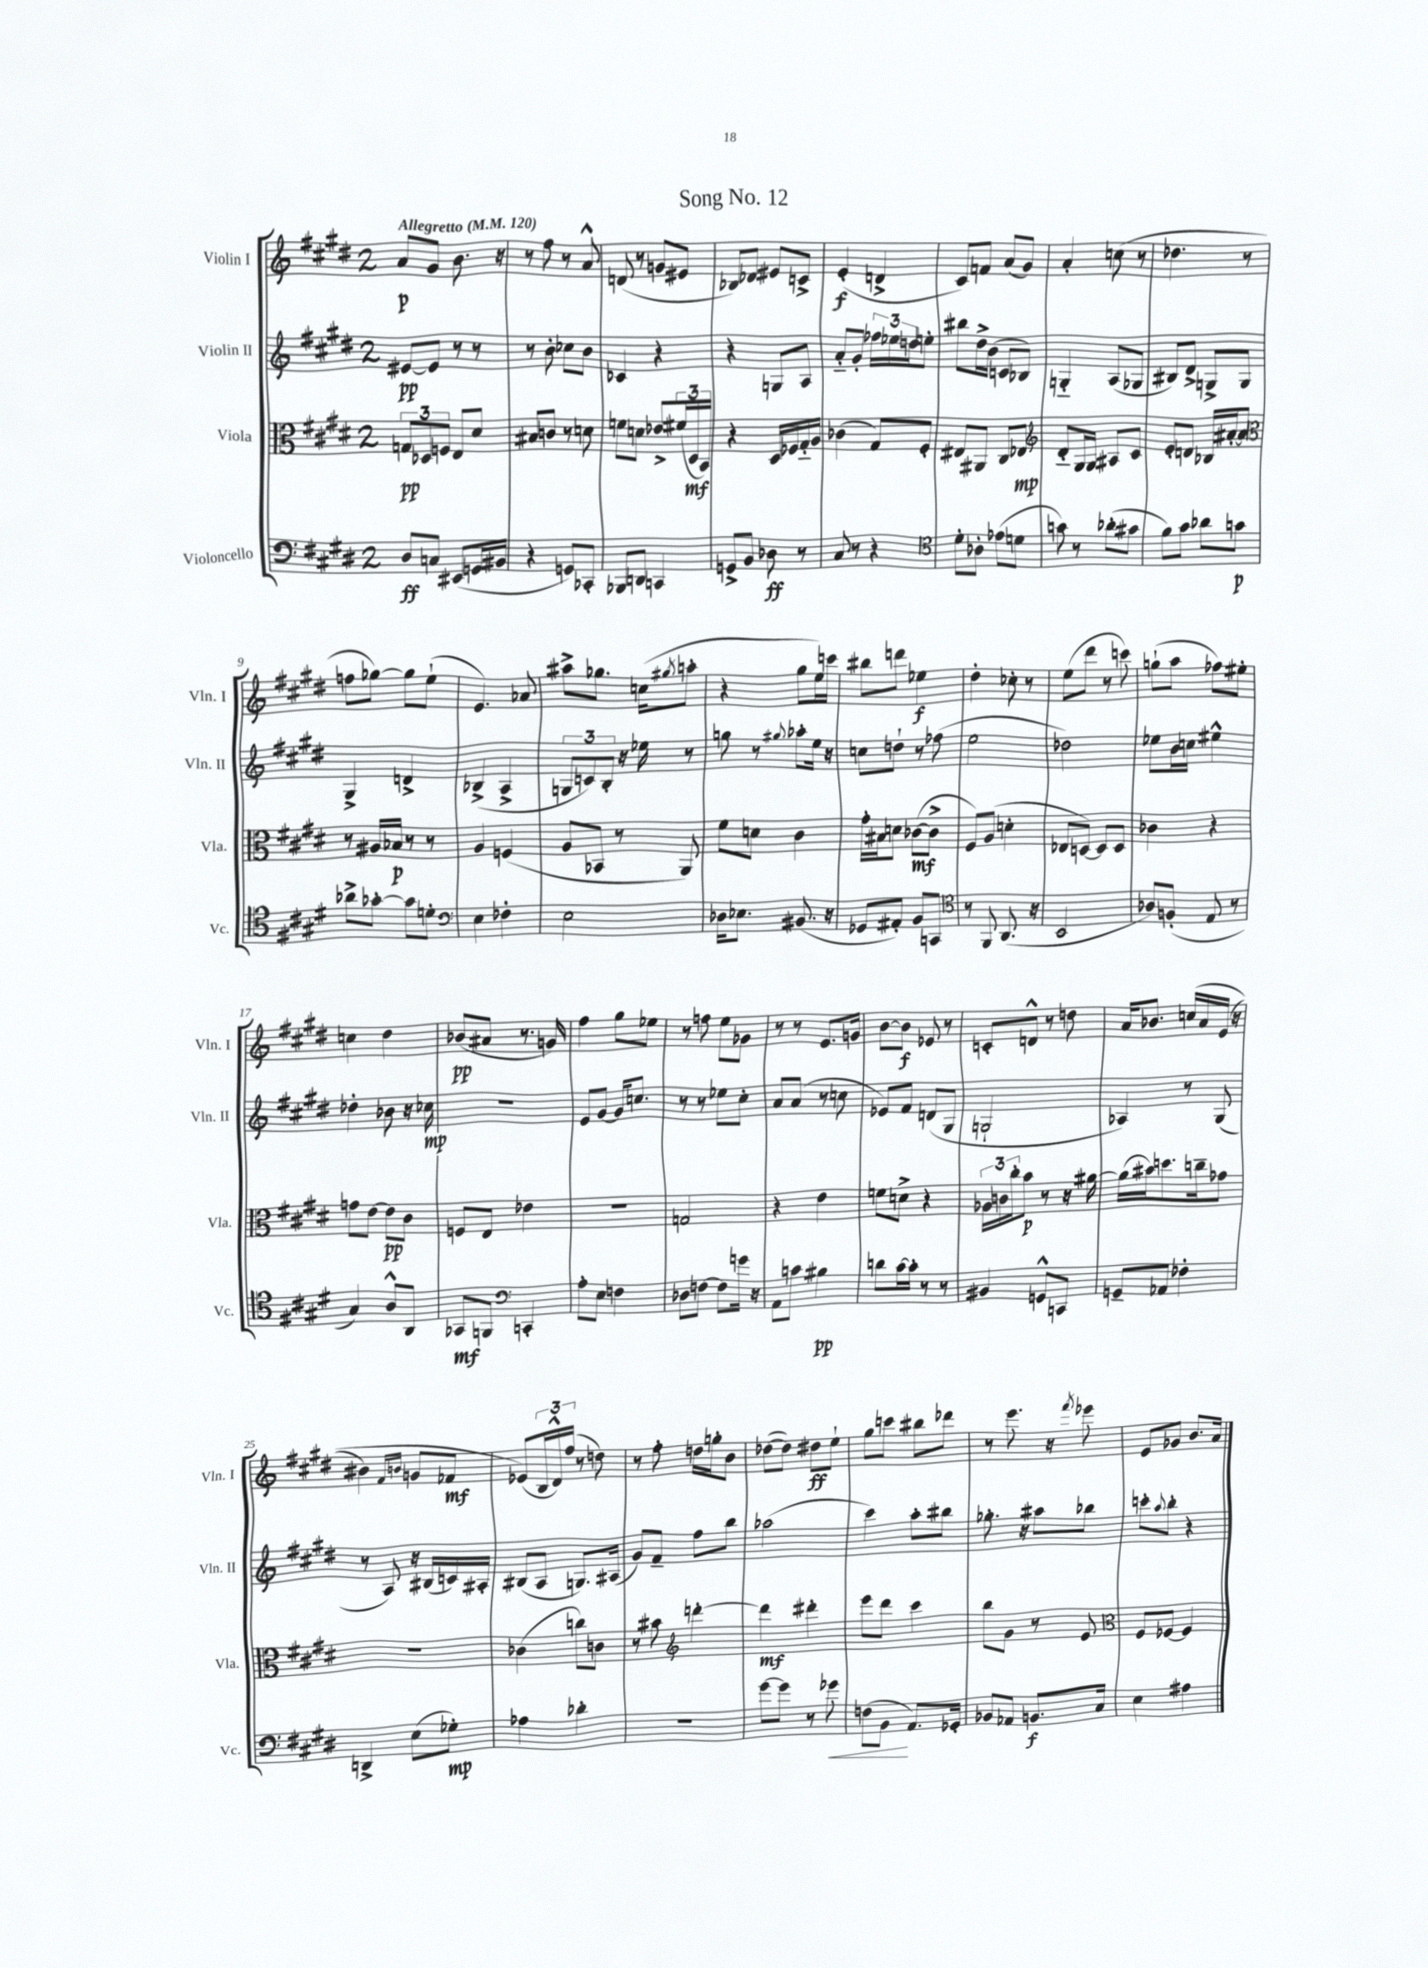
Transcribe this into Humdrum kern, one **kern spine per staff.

**kern	**dynam	**kern	**dynam	**kern	**dynam	**kern	**dynam
*part4	*part4	*part3	*part3	*part2	*part2	*part1	*part1
*staff4	*staff4	*staff3	*staff3	*staff2	*staff2	*staff1	*staff1
*I"Violoncello	*	*I"Viola	*	*I"Violin II	*	*I"Violin I	*
*I'Vc.	*	*I'Vla.	*	*I'Vln. II	*	*I'Vln. I	*
*clefF4	*	*clefC3	*	*clefG2	*	*clefG2	*
*k[f#c#g#d#]	*	*k[f#c#g#d#]	*	*k[f#c#g#d#]	*	*k[f#c#g#d#]	*
*M2/4	*	*M2/4	*	*M2/4	*	*M2/4	*
*MM120	*	*MM120	*	*MM120	*	*MM120	*
=1	=1	=1	=1	=1	=1	=1	=1
!	!	!	!	!	!	!LO:TX:a:B:t=Allegretto	!
8D#/L	ff	12Gn/L	pp	[8e#X/L	pp	8a/L	p
.	.	12D-X/	.	.	.	.	.
8Cn/J	.	.	.	8e#/J]	.	8g#/J	.
.	.	12Fn/J	.	.	.	.	.
(8EE#X/L	.	8E/L	.	8r	.	8.b\	.
16GGn/L	.	8d#/J	.	8r	.	.	.
16BB#X/JJ	.	.	.	.	.	16r	.
=2	=2	=2	=2	=2	=2	=2	=2
4r	.	8B#X/L	.	8r	.	8r	.
.	.	8cn/J	.	8b'\	.	8ff#\	.
8GGn/L)	.	8r	.	8cc-X\L	.	8r	.
8CC-X'/J	.	8dn\	.	8b\J	.	8a^^/	.
=3	=3	=3	=3	=3	=3	=3	=3
8BBB-X/L	.	8fn\L	.	4c-X/	.	(8dn/	.
8DDn/J	.	8dn\J	.	.	.	8r	.
4CCn/	.	8e-X^/L	.	4r	.	8gn/L	.
.	.	(24f#X/L	.	.	.	8e#X/J	.
.	.	24D#/	mf	.	.	.	.
.	.	24BB/JJ)	.	.	.	.	.
=4	=4	=4	=4	=4	=4	=4	=4
8GGn^/L	.	4r	.	4r	.	8B-X/L)	.
8BB/J	.	.	.	.	.	8d-X/J	.
8D-X\	ff	16D#/LL	.	8Gn/L	.	8e#X/L	.
.	.	16F-X/	.	.	.	.	.
8r	.	16G#/	.	8A/J	.	8cn^/J	.
.	.	16A/JJ	.	.	.	.	.
=5	=5	=5	=5	=5	=5	=5	=5
8C#/	.	(4c-X\	.	8a/L	.	(4e'/	f
8r	.	.	.	8g#'/J	.	.	.
4r	.	8G#/L)	.	24ff-X\LL	.	4dn^/	.
.	.	.	.	24ee-X\	.	.	.
.	.	.	.	24ddn\J	.	.	.
.	.	8F#'/J	.	8een'\J	.	.	.
=6	=6	=6	=6	=6	=6	=6	=6
*clefC4	*	*	*	*	*	*	*
8d#'\L	.	8E#X/L	.	8bb#X\L	.	8c#/L)	.
8A-X'\J	.	8AA#X/J	.	16dd#^\L	.	8fn/J	.
.	.	.	.	(16b\JJ	.	.	.
(8e-X\L	.	8C#/L	.	8cn/L	.	(8a/L	.
8dn\J	.	8E-X/J	mp	8B-X/J)	.	8g#/J)	.
=7	=7	=7	=7	=7	=7	=7	=7
*	*	*clefG2	*	*	*	*	*
8gn\)	.	8d#/L	.	4Gn/	.	4a'/	.
8r	.	16G#/L	.	.	.	.	.
.	.	16G#/JJ	.	.	.	.	.
(8a-X'\L	.	8A#X/L	.	(8A/L	.	(8ccn\	.
8g#X\J	.	8c#/J	.	8G-X/J	.	8r	.
=8	=8	=8	=8	=8	=8	=8	=8
8f#\L)	.	8e'/L	.	8B#X/L)	.	4.dd-X\	.
8g#\J	.	8dn/J	.	8d#^/J	.	.	.
8a-X\L	.	16B-X/LL	.	8Gn^/L	.	.	.
.	.	[16a#X'/J	.	.	.	.	.
8gn\J	p	8a#/J]	.	8G/J	.	8r	.
!!LO:LB:g=z
=9	=9	=9	=9	=9	=9	=9	=9
*	*	*clefC3	*	*	*	*	*
8a-X^\L	.	8r	.	4G#^/	.	8ffn\L	.
[8g-X'\J	.	16A#X/LL	.	.	.	[8gg-X\J)	.
.	.	16B-X/JJ	p	.	.	.	.
8g-\L]	.	8r	.	4dn^/	.	8gg-\L]	.
8dn'\J	.	8r	.	.	.	(8ee`\J	.
=10	=10	=10	=10	=10	=10	=10	=10
*clefF4	*	*	*	*	*	*	*
4E\	.	4A/	.	(4B-X^/	.	4.e/)	.
4F-X'\	.	(4Fn/	.	4A^/	.	.	.
.	.	.	.	.	.	8a-X/	.
=11	=11	=11	=11	=11	=11	=11	=11
2E\	.	8A/L	.	12Gn/L	.	8aa#X^\L	.
.	.	.	.	12cn/)	.	.	.
.	.	8BB-X/J	.	.	.	8.gg-X\J	.
.	.	.	.	12B'/J	.	.	.
.	.	8r	.	16r	.	.	.
.	.	.	.	16ee-X\	.	(16ccn\KL	.
.	.	.	.	.	.	8qgg#X/	.
.	.	8AA/)	.	8r	.	8aan'\J	.
=12	=12	=12	=12	=12	=12	=12	=12
16D-X\KL	.	8f#\L	.	8ggn\	.	4r	.
8.E-X\J	.	.	.	.	.	.	.
.	.	8dn\J	.	8r	.	.	.
.	.	.	.	8qqgg#X/	.	.	.
(8.BB#X/	.	4c#\	.	8aa-X'\L	.	8gg#\L	.
.	.	.	.	16ee\Jk	.	16ee\L)	.
16r	.	.	.	16r	.	16cccn\JJ	.
=13	=13	=13	=13	=13	=13	=13	=13
8GG-X/L	.	16g#'\LL	.	8ccn\L	.	8bb#X\L	.
.	.	16B#X\J	.	.	.	.	.
8AA#X'/J)	.	8dn\J	.	8ddn`\J	.	8dddn\J	.
8BB/L	.	([8c-X\L	mf	8r	.	4ee-X\	f
8CCn/J	.	8c-^\J]	.	(8ff-X\	.	.	.
=14	=14	=14	=14	=14	=14	=14	=14
*clefC4	*	*	*	*	*	*	*
8r	.	8F#/L)	.	2ee\	.	4dd#'\	.
8FF#/	.	(8A/J	.	.	.	.	.
(8.AA/	.	4dn'\	.	.	.	8cc-X'\	.
.	.	.	.	.	.	8r	.
16r	.	.	.	.	.	.	.
=15	=15	=15	=15	=15	=15	=15	=15
2BB/	.	8E-X/L	.	2dd-X\)	.	(8ee\L	.
.	.	[8Dn/J)	.	.	.	8ddd#\J	.
.	.	8D/L]	.	.	.	8r	.
.	.	8D/J	.	.	.	8cccn\)	.
=16	=16	=16	=16	=16	=16	=16	=16
8A-X/L)	.	4c-X\	.	8ee-X\L	.	(8ggn`\L	.
(8Fn'/J	.	.	.	16b\L	.	8aa\J	.
.	.	.	.	16ccn\JJ	.	.	.
8E/	.	4r	.	4ee#X^^\	.	8ff-X\L)	.
8r	.	.	.	.	.	8ee#X'\J	.
!!LO:LB:g=z
=17	=17	=17	=17	=17	=17	=17	=17
4G#/)	.	8gn\L	.	4dd-X'\	.	4ccn\	.
.	.	[8e\J	.	.	.	.	.
8A^^/L	.	8e\L]	pp	8b-X\	.	4dd#\	.
8AA/J	.	8c#\J	.	16r	.	.	.
.	.	.	.	16cc-X\	mp	.	.
=18	=18	=18	=18	=18	=18	=18	=18
8GG-X/L	mf	8Fn/L	.	2r	.	(8b-X/L	pp
8FFn/J	.	8E/J	.	.	.	8a#X/J	.
*clefF4	*	*	*	*	*	*	*
4CCn'/	.	4e-X\	.	.	.	8.r	.
.	.	.	.	.	.	16gn/)	.
=19	=19	=19	=19	=19	=19	=19	=19
8A'\L	.	2r	.	8e/L	.	4ff#\	.
8E\J	.	.	.	[8g#/J	.	.	.
4Fn\	.	.	.	16g#/KL]	.	8gg#\L	.
.	.	.	.	8.ccn/J	.	.	.
.	.	.	.	.	.	8ee-X\J	.
=20	=20	=20	=20	=20	=20	=20	=20
8D-X\L	.	2Gn/	.	8r	.	8r	.
[8Fn\J	.	.	.	8r	.	8ffn\	.
8F\L]	.	.	.	8ee-X\L	.	8ee\L	.
16gn\Jk	.	.	.	8cc#'\J	.	8g-X\J	.
16r	.	.	.	.	.	.	.
=21	=21	=21	=21	=21	=21	=21	=21
8AA\L	.	4r	.	8a/L	.	8r	.
8cn\J	.	.	.	(8a/J	.	8r	.
4B#X\	pp	4e\	.	8r	.	8.e/L	.
.	.	.	.	8ccn\	.	.	.
.	.	.	.	.	.	16gn/Jk	.
=22	=22	=22	=22	=22	=22	=22	=22
8dn\L	.	8fn\L	.	8e-X/L)	.	[8b\L	.
[16c#\L	.	8dn^\J	.	8f#/J	.	8b\J]	f
16c#'\JJ]	.	.	.	.	.	.	.
8r	.	4r	.	(8dn/L	.	8e-X/	.
8r	.	.	.	8G#/J	.	8r	.
=23	=23	=23	=23	=23	=23	=23	=23
4BB#X/	.	24A-X\LL	.	2Gn`/	.	8cn'/L	.
.	.	24cn\	.	.	.	.	.
.	.	24cc#'\J	.	.	.	.	.
.	.	8b\J	p	.	.	8dn^^/J	.
8GGn^^/L	.	8r	.	.	.	8r	.
8CCn/J	.	16r	.	.	.	8ddn\	.
.	.	[16a#X\	.	.	.	.	.
=24	=24	=24	=24	=24	=24	=24	=24
8GGn~/L	.	(16a#\LL]	.	4A-X/)	.	16a/KL	.
.	.	16b#X\J)	.	.	.	8.b-X/J	.
8AA-X/J	.	8.ddn\	.	.	.	.	.
4F-X'\	.	.	.	8r	.	(16ccn/LL	.
.	.	16ccn~\k	.	.	.	16a/	.
.	.	8g-X\J	.	(8G#/	.	(16e/JJ	.
.	.	.	.	.	.	16r	.
!!LO:LB:g=z
=25	=25	=25	=25	=25	=25	=25	=25
4DDn^/	.	2r	.	8r	.	4b#X\)	.
.	.	.	.	8A/)	.	.	.
.	.	.	.	.	.	16qqf#/LL	.
.	.	.	.	.	.	16qqbn/JJ	.
(8E\L	.	.	.	16r	.	8gn/L	.
.	.	.	.	(16B#X/LL	.	.	.
8G-X'\J)	mp	.	.	16cn/)	.	8f-X/J	mf
.	.	.	.	16A#X'/JJ	.	.	.
=26	=26	=26	=26	=26	=26	=26	=26
4A-X\	.	(4c-X\	.	(8B#X/L	.	(8e-X/L)	.
.	.	.	.	8A/J	.	24B/L	.
.	.	.	.	.	.	24d#^^/)	.
.	.	.	.	.	.	(24ff#/JJ	.
4d-X'\	.	8ccn\L)	.	8.Gn/L)	.	8r	.
.	.	8cn\J	.	.	.	8ddn\)	.
.	.	.	.	(16A#X/Jk	.	.	.
=27	=27	=27	=27	=27	=27	=27	=27
2r	.	8r	.	8g#/L)	.	8r	.
.	.	8b#X\	.	8f#~/J	.	8ff#'\	.
*	*	*clefG2	*	*	*	*	*
.	.	[4dddn'\	.	8ff#\L	.	16ddn\LL	.
.	.	.	.	.	.	16ggn'\J	.
.	.	.	.	8bb\J	.	8b\J	.
=28	=28	=28	=28	=28	=28	=28	=28
[8g#\L	.	4ddd\]	mf	(2aa-X\	.	([8dd-X\L	.
8g#\J]	.	.	.	.	.	8dd-\J])	.
8r	.	4ddd#X'\	.	.	.	8dd#X\L	ff
!	!LO:HP:b	!	!	!	!	!	!
8g-X\	<	.	.	.	.	8ee`\J	.
=29	=29	=29	=29	=29	=29	=29	=29
(8Fn\L	.	8eee\L	.	4ccc#\)	.	8gg#\L	.
8BB\J	.	8ddd#\J	.	.	.	8cccn\J	.
8.AA/L)	[	4ccc#\	.	8aa'\L	.	8bb#X\L	.
.	.	.	.	8bb#X\J	.	8ddd-X\J	.
16GG-X'/Jk	.	.	.	.	.	.	.
=30	=30	=30	=30	=30	=30	=30	=30
8BB-X/L	.	8bb\L	.	8.gg-X'\	.	8r	.
8AA-X/J	.	8g#\J	.	.	.	8.eee\	.
.	.	.	.	16r	.	.	.
8.BBn/L	f	8r	.	8aa#X\L	.	.	.
.	.	.	.	.	.	16r	.
.	.	.	.	.	.	8qfff#/	.
.	.	8e/	.	8bb-X\J	.	8eee-X\	.
16C#/Jk	.	.	.	.	.	.	.
=31	=31	=31	=31	=31	=31	=31	=31
*	*	*clefC3	*	*	*	*	*
4E\	.	8F#/L	.	8cccn'\L	.	8e/L	.
.	.	.	.	8qqaa/	.	.	.
.	.	[8F-X/J	.	8bb'\J	.	8g-X/J	.
4A#X\	.	4F-/]	.	4r	.	8.b/L	.
.	.	.	.	.	.	16a/Jk	.
==	==	==	==	==	==	==	==
*-	*-	*-	*-	*-	*-	*-	*-
